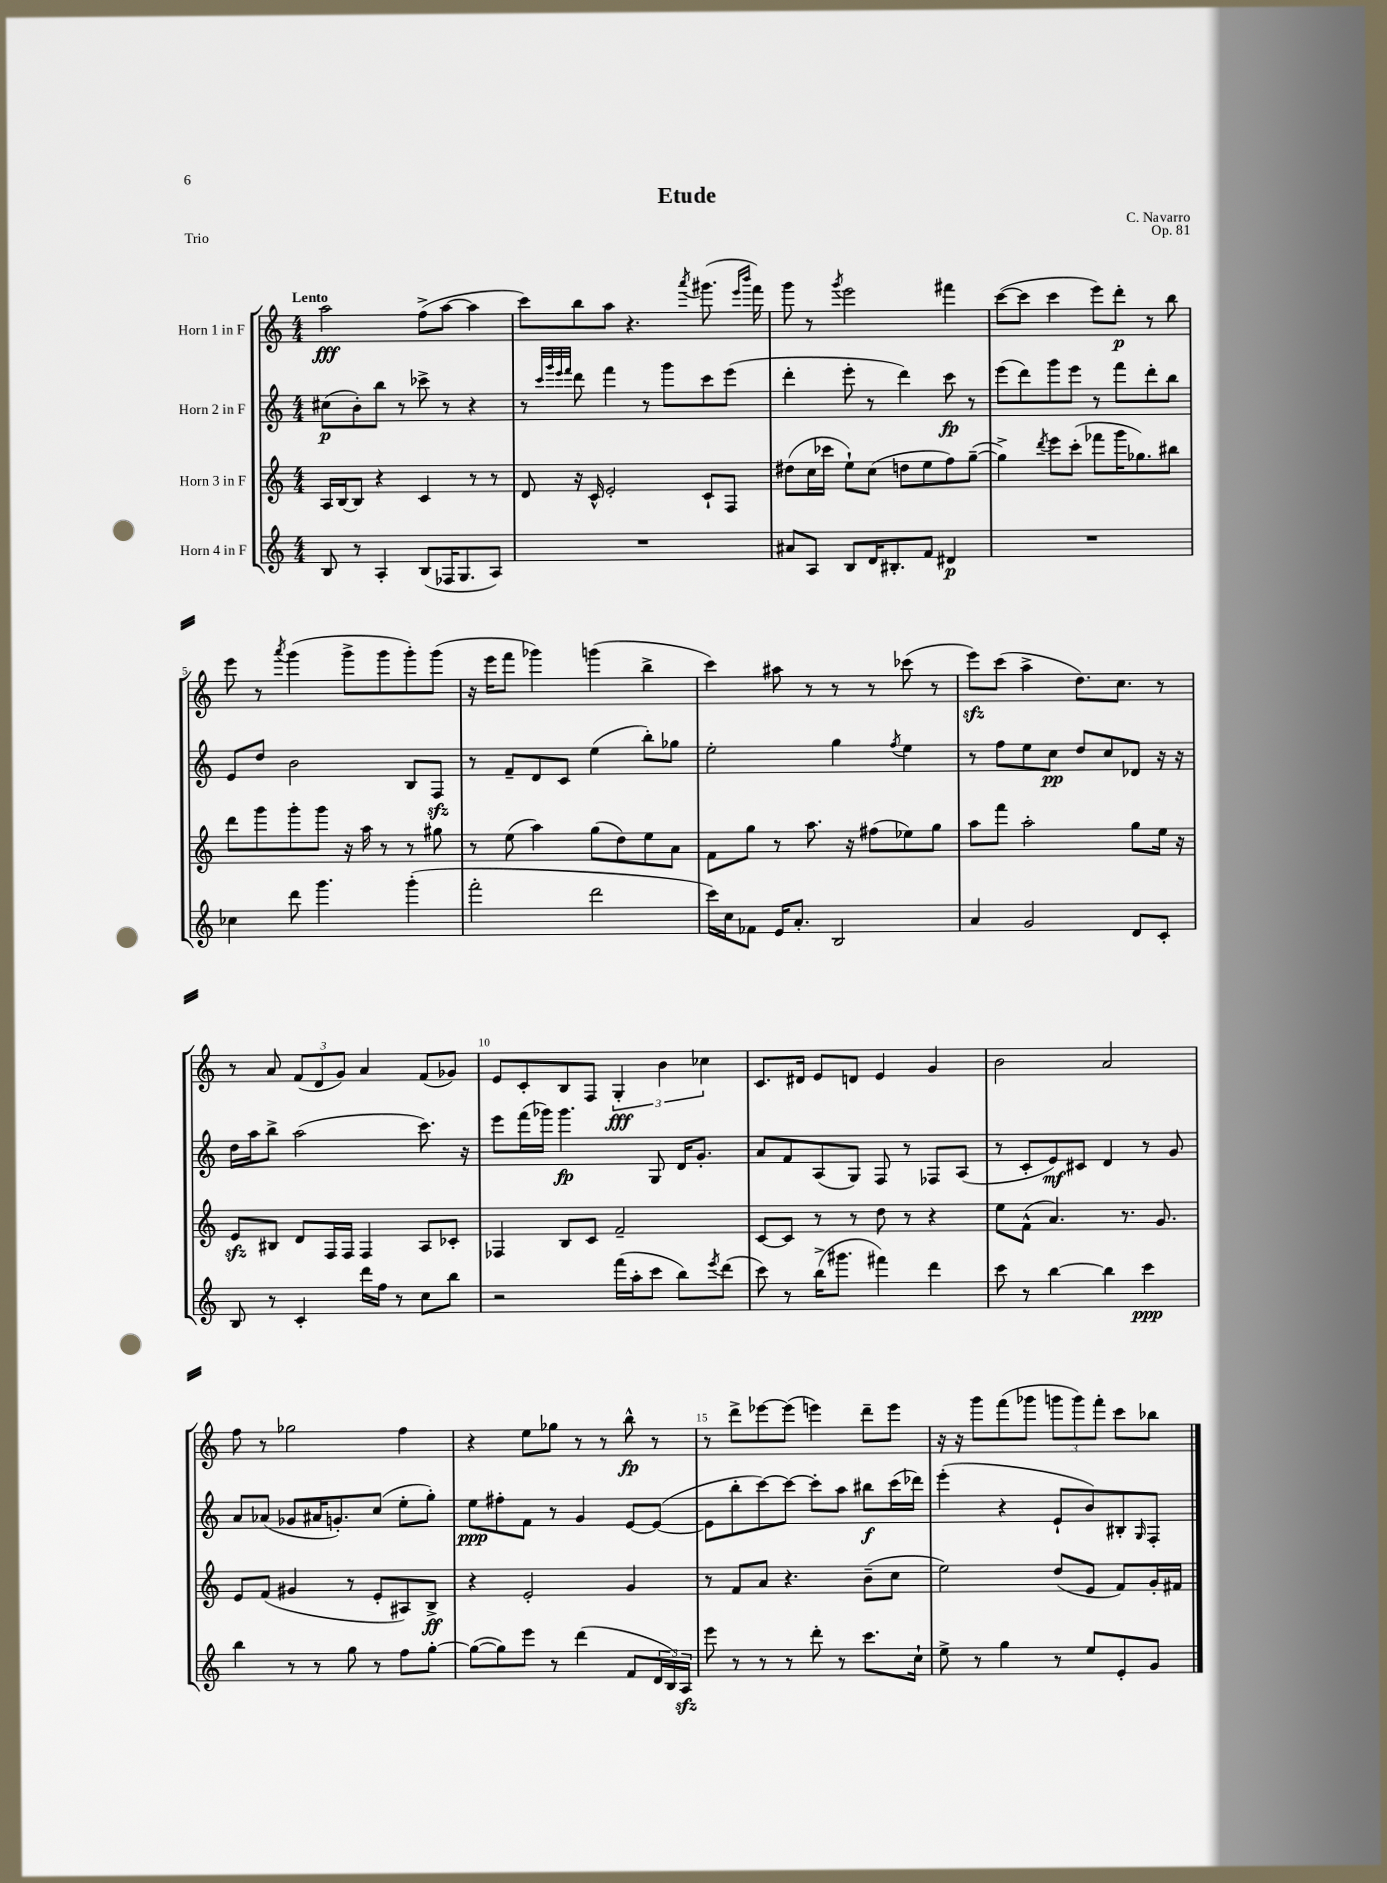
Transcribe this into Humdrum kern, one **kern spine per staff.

**kern	**kern	**kern	**kern
*staff4	*staff3	*staff2	*staff1
*clefG2	*clefG2	*clefG2	*clefG2
*k[]	*k[]	*k[]	*k[]
*M4/4	*M4/4	*M4/4	*M4/4
8B/	16A/LL	(8cc#\L	2aa\
.	[16B/J	.	.
8r	8B/]J	8b'\)	.
4A'/	4r	8bb\J	.
.	.	8r	.
(8B/L	4c/	8ccc-^\	(8ff^\L
16F-/K	.	8r	[8aa\J
8.G/	.	.	.
.	8r	4r	4aa\]
8A/J)	8r	.	.
=	=	=	=
1r	8d/	8r	8ccc\L)
.	.	32qqccc/LLL	.
.	.	32qqggg/	.
.	.	32qqeee/	.
.	.	32qqfff/JJJ	.
.	16r	8ddd\	8bb\
.	16c^^/	.	.
.	2e'/	4fff\	8aa\J
.	.	.	4.r
.	.	8r	.
.	.	8ggg\L	.
.	.	.	8qaaa/
.	8c`/L	8ccc\	(8.ggg#\
.	8F/J	(8eee\J	.
.	.	.	16qqeee/LL
.	.	.	16qqbbb/JJ
.	.	.	16fff\)
=	=	=	=
8a#/L	(8dd#\L	4ddd'\	8ggg\
8A/J	16cc\L	.	8r
.	16ccc-\JJ	.	.
.	.	.	8qggg/
8B/L	8ee`\L)	8eee'\	2eee\
16d/K	(8cc\J	8r	.
8.B#'/	.	.	.
.	8dd\L	4ddd\)	.
8f/J	8ee\	.	.
4d#/	8ff\)	8ccc\	4fff#\
.	([8gg~\J	8r	.
=	=	=	=
1r	4gg^\])	(8eee\L	([8ccc\L
.	.	8ddd\)	8ccc\]J
.	8qddd/	.	.
.	8eee\L	8ggg\	4ccc\
.	(8ccc'\J	8eee\J	.
.	8fff-\L	8r	8eee\L)
.	16ggg\K	8fff\L	8ddd'\J
.	8.gg-\)	.	.
.	.	8ddd'\	8r
.	8bb#\J	8bb\J	8bb\
=	=	=	=
4cc-\	8ddd\L	8e/L	8eee\
.	8ggg\	8dd/J	8r
.	.	.	8qaaa/
8ddd\	8ggg'\	2b\	(4ggg\
4.ggg\	8ggg\J	.	.
.	16r	.	8ggg^\L
.	16aa\	.	.
.	8r	.	8ggg\
(4ggg'\	8r	8B/L	8ggg'\)
.	8gg#\	8F/J	(8ggg\J
=	=	=	=
2fff'\	8r	8r	16r
.	.	.	16eee\LK
.	(8ee\	8f~/L	8fff\J
.	4aa\)	8d/	4ggg-\)
.	.	8c/J	.
2ddd\	(8gg\L	(4ee\	(4ggg\
.	8dd\)	.	.
.	8ee\	8bb'\L)	4bb^\
.	8a\J	8gg-\J	.
=	=	=	=
16ccc\LL)	8f\L	2ee'\	4ccc\)
16cc\J	.	.	.
8f-\J	8gg\J	.	.
16e/LK	8r	.	8aa#\
8.a'/J	.	.	.
.	8.aa\	.	8r
2B/	.	4gg\	8r
.	16r	.	.
.	(8ff#\L	.	8r
.	.	8qff/	.
.	8ee-\)	4ee\	(8ccc-\
.	8gg\J	.	8r
=	=	=	=
4a/	8aa\L	8r	8eee\L)
.	8fff\J	8ff\L	(8ccc\J
2g/	2aa'\	8ee\	4aa^\
.	.	8cc\J	.
.	.	8dd/L	8.dd\L)
.	.	8cc/	.
.	.	.	8.cc\J
8d/L	8gg\L	8d-/J	.
8c'/J	16ee\Jk	16r	8r
.	16r	16r	.
=	=	=	=
8B/	8e/L	16dd\LL	8r
.	.	16aa\J	.
8r	8B#/J	8bb^\J	8a/
4c'/	8d/L	(2aa\	(12f/L
.	.	.	12d/
.	16F/L	.	.
.	.	.	12g/J)
.	16F/JJ	.	.
16ddd\LL	4F/	.	4a/
16ff\JJ	.	.	.
8r	.	.	.
8cc\L	8A/L	8.ccc\)	(8f/L
8bb\J	8c-'/J	.	8g-/J)
.	.	16r	.
=	=	=	=
2r	4F-/	8eee\L	8e/L
.	.	(16fff\L	8c'/
.	.	16ggg-\JJ)	.
.	8B/L	4.ggg-\	8B/
.	8c/J	.	8F/J
(16fff\LL	2f~/	.	6G'/
16aa'\J	.	.	.
8ccc\J	.	8G/	.
.	.	.	6b\
8bb\L)	.	16d/LK	.
.	.	8.g'/J	.
.	.	.	6cc-\
8qeee/	.	.	.
(8ddd\J	.	.	.
=	=	=	=
8ccc\)	[8c/L	8a/L	8.c/L
8r	8c/]J	8f/	.
.	.	.	16d#/Jk
(16bb^\LK	8r	(8A/	8e/L
8.ggg#\J	.	.	.
.	8r	8G/J)	8d/J
4fff#\)	8dd\	8F/	4e/
.	8r	8r	.
4ddd\	4r	8F-/L	4g/
.	.	(8A/J	.
=	=	=	=
8ccc\	8ee\L	8r	2b\
8r	(8f^^\J	8c'/L	.
[4bb\	4.a/)	8e/)	.
.	.	8c#/J	.
4bb\]	.	4d/	2a/
.	8.r	.	.
4ccc\	.	8r	.
.	8.g/	.	.
.	.	8g/	.
=	=	=	=
4bb\	8e/L	8a/L	8ff\
.	(8f/J	(8a-/J	8r
8r	4g#/	8g-/L	2gg-\
8r	.	16a#/K	.
.	.	8.g'/)	.
8gg\	8r	.	.
8r	8e'/L	(8cc/J	.
8ff\L	8A#/)	8ee'\L	4ff\
[8gg'\J	8B^/J	8gg'\J)	.
=	=	=	=
(8gg\_L	4r	8ee\L	4r
8gg\])	.	8ff#'\	.
8eee\J	2e'/	8f\J	8ee\L
8r	.	8r	8gg-\J
(4ddd\	.	4g/	8r
.	.	.	8r
8f/L	4g/	[8e/L	8bb^^\
24d/L	.	(8e/_J	8r
24B/)	.	.	.
24A/JJ	.	.	.
=	=	=	=
8eee\	8r	8e\]L	8r
8r	8f/L	8bb'\	8ddd^\L
8r	8a/J	[8ccc\)	[8eee-\
8r	4.r	8ccc\_J	(8eee-\]J
8ddd'\	.	8ccc'\]L	4eee\)
8r	.	8aa\J	.
8.ccc\L	(8b~\L	8bb#\L	8ddd~\L
.	8cc\J	(16ccc\L	8eee\J
16cc`\Jk	.	16ddd-\JJ)	.
=	=	=	=
8ee^\	2ee\)	(4eee'\	16r
.	.	.	16r
8r	.	.	8ggg\L
4gg\	.	4r	(8fff\
.	.	.	8ggg-\J
8r	(8dd/L	8e`/L	12ggg\L
.	.	.	12ggg\)
8ee/L	8e/J	8b/)	.
.	.	.	12fff'\J
8e'/	8f/L)	8B#'/	8ccc\L
.	.	16qqG/	.
8g/J	16g'/L	8F'/J	8bb-\J
.	16f#/JJ	.	.
==	==	==	==
*-	*-	*-	*-
